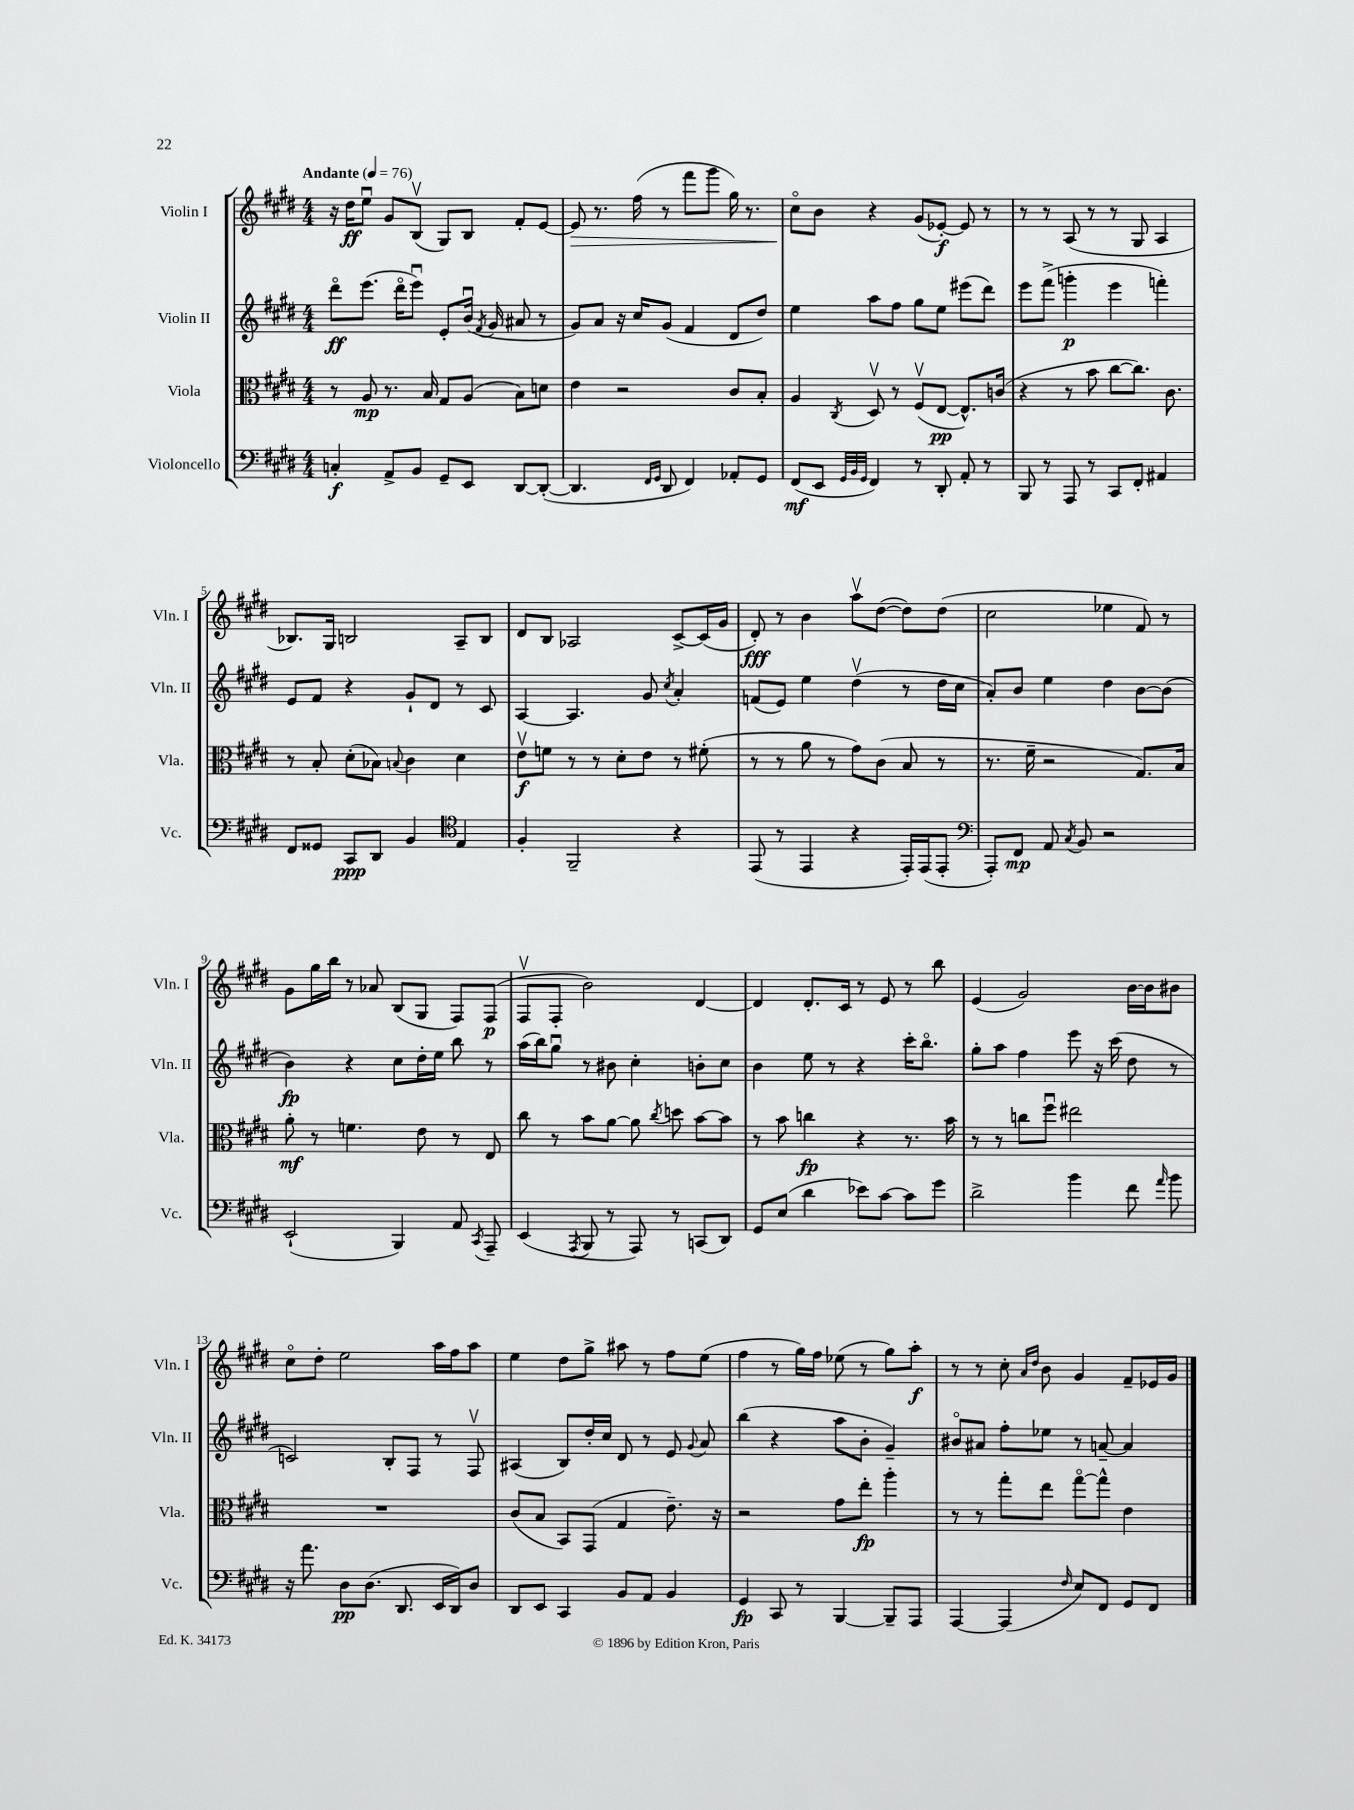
<<
\new StaffGroup <<
\new Staff = "s0" \with { instrumentName = "Violin I" shortInstrumentName = "Vln. I" } {
    \clef treble \key e \major \numericTimeSignature \time 4/4 \tempo "Andante" 4 = 76
    \autoBeamOff r16 dis''16[\ff e''8]\downbow gis'8[ b8]\upbow( gis8[) b8] fis'8[-. e'8]~ |
    e'8\> r8. fis''16( r8 fis'''8[ gis'''8] gis''16) r8. |
    cis''8[\flageolet\! b'8] r4 gis'8[( ees'8]~-.\f) ees'8 r8 |
    r8 r8 a8( r8 r8 gis8 a4 |
    bes8.[) gis16] b2 a8[-- b8] |
    dis'8[ b8] aes2 cis'8[~-> cis'16( gis'16] |
    dis'8-.\fff) r8 b'4 a''8[\upbow dis''8]~( dis''8[) dis''8]( |
    cis''2 ees''4 fis'8) r8 |
    gis'8[ gis''16 b''16] r8 aes'8 b8[( gis8] fis8[) fis8]\p( |
    fis8[\upbow fis8]-. b'2) dis'4~ |
    dis'4 dis'8.[-. cis'16] r8 e'8 r8 b''8 |
    e'4( gis'2) b'16[~ b'16 bis'8] |
    cis''8[\flageolet dis''8]-. e''2 a''16[ fis''16 a''8] |
    e''4 dis''8[ gis''8]-> ais''8 r8 fis''8[ e''8]( |
    fis''4 r8 gis''16[) fis''16] ees''8( r8 gis''8[) a''8]-.\f |
    r8 r8 cis''8-. \grace { a'16[ dis''16] } b'8 gis'4 fis'8[-- ees'16 gis'16] \bar "|." |
}
\new Staff = "s1" \with { instrumentName = "Violin II" shortInstrumentName = "Vln. II" } {
    \clef treble \key e \major \numericTimeSignature \time 4/4
    \autoBeamOff dis'''8[\flageolet\ff e'''8.]( dis'''16[\flageolet e'''8]\downbow) e'8[-. b'16]\downbow( \acciaccatura { fis'8 } gis'16 ais'8 r8 |
    gis'8[) a'8] r16 cis''16[ gis'8]( fis'4 dis'8[ dis''8]) |
    e''4 a''8[ fis''8] gis''8[ e''8] eis'''8[( dis'''8]) |
    e'''8[ fis'''8]->( g'''4-.\p e'''4 f'''4-.) |
    e'8[ fis'8] r4 gis'8[-! dis'8] r8 cis'8 |
    a4~ a4. gis'8 \acciaccatura { cis''8 } a'4-. |
    f'8[( e'8]) e''4 dis''4\upbow( r8 dis''16[ cis''16] |
    a'8[-.) b'8] e''4 dis''4 b'8[~ b'8]( |
    b'4\fp) r4 cis''8[ dis''16-. e''16] b''8 r8 |
    a''16[( b''16) gis''8]\downbow r8 bis'8 cis''4-. b'8[-. cis''8] |
    b'4 e''8 r8 r4 cis'''16[-. b''8.]\flageolet |
    gis''8[-. a''8] fis''4 e'''8 r16 cis'''16( dis''8 r8 |
    c'2) b8[-. fis8] r8 fis8\upbow |
    ais4( b8[) dis''16-. cis''16] dis'8 r8 e'8 \appoggiatura { gis'8 } a'8 |
    b''4( r4 a''8[ b'8]-. gis'4--) |
    bis'8[\flageolet ais'8] fis''8[-. ees''8] r8 a'8~-- a'4 \bar "|." |
}
\new Staff = "s2" \with { instrumentName = "Viola" shortInstrumentName = "Vla." } {
    \clef alto \key e \major \numericTimeSignature \time 4/4
    \autoBeamOff r8 a8\mp r8. b16 gis8[ a8]( b8[) d'8] |
    e'4 r2 cis'8[ b8]-. |
    a4 \acciaccatura { cis8 } dis8\upbow r8 fis8[\upbow( e8]~\pp e8.[-^) c'16]( |
    r4 r8 b'8 cis''8[~ cis''8.]) cis'8. |
    r8 b8-. dis'8[-.( bes8]) \appoggiatura { b8 } cis'4 dis'4 |
    e'8[\upbow\f f'8] r8 r8 dis'8[-. e'8] r8 fis'8-.( |
    r8 r8 a'8 r8 gis'8[) cis'8]( b8 r8 |
    r8. fis'16-- r2 gis8.[) b16] |
    a'8-.\mf r8 f'4. e'8 r8 e8 |
    cis''8 r8 b'8[ a'8]~ a'8 \acciaccatura { cis''8 } d''8 b'8[~ b'8] |
    r8 b'8 c''4\fp r4 r8. b'16 |
    r8 r8 c''8[ fis''8]\downbow eis''2 |
    R1 |
    cis'8[( b8] b,8[) gis,8]( gis4 e'8.--) r16 |
    r2 gis'8[ e''8]-.\fp a''4-. |
    r8 r8 gis''8[-. e''8] gis''8[~\flageolet gis''8]-^ e'4 \bar "|." |
}
\new Staff = "s3" \with { instrumentName = "Violoncello" shortInstrumentName = "Vc." } {
    \clef bass \key e \major \numericTimeSignature \time 4/4
    \autoBeamOff c4-.\f a,8[-> b,8] gis,8[-- e,8] dis,8[~ dis,8]~-.( |
    dis,4. \grace { fis,16[ gis,16] } dis,8 fis,4) aes,8[-. gis,8] |
    fis,8[\mf( e,8] \grace { gis,32[ b,32 gis,32] } fis,4) r8 dis,8-. a,8-. r8 |
    b,,8 r8 a,,8 r8 cis,8[ fis,8]-. ais,4 |
    fis,8[ gisis,8] cis,8[\ppp dis,8] b,4 \clef tenor e4 |
    fis4-. fis,2-- r4 |
    e,8( r8 e,4 r4 e,16[-.) e,16( e,8]-. |
    \clef bass a,,8[-.) fis,8]\mp a,8 \acciaccatura { cis8 } b,8 r2 |
    e,2-!( b,,4) a,8 \acciaccatura { cis,8 } a,,8-- |
    e,4( \acciaccatura { a,,8 } b,,8 r8 a,,8) r8 c,8[( dis,8]) |
    gis,8[ e8]( dis'4 ees'8[) cis'8]~ cis'8[ gis'8] |
    dis'2-> b'4 fis'8 \grace { a'16 } b'8 |
    r16 a'8. dis8[\pp dis8.]( dis,8. e,16[ dis,16) dis8] |
    dis,8[ e,8] cis,4 b,8[ a,8] b,4 |
    gis,4\fp cis,8 r8 b,,4~ b,,8[-- a,,8] |
    a,,4~ a,,4( \grace { fis16 } e8[) fis,8] gis,8[ fis,8] \bar "|." |
}
>>
>>
